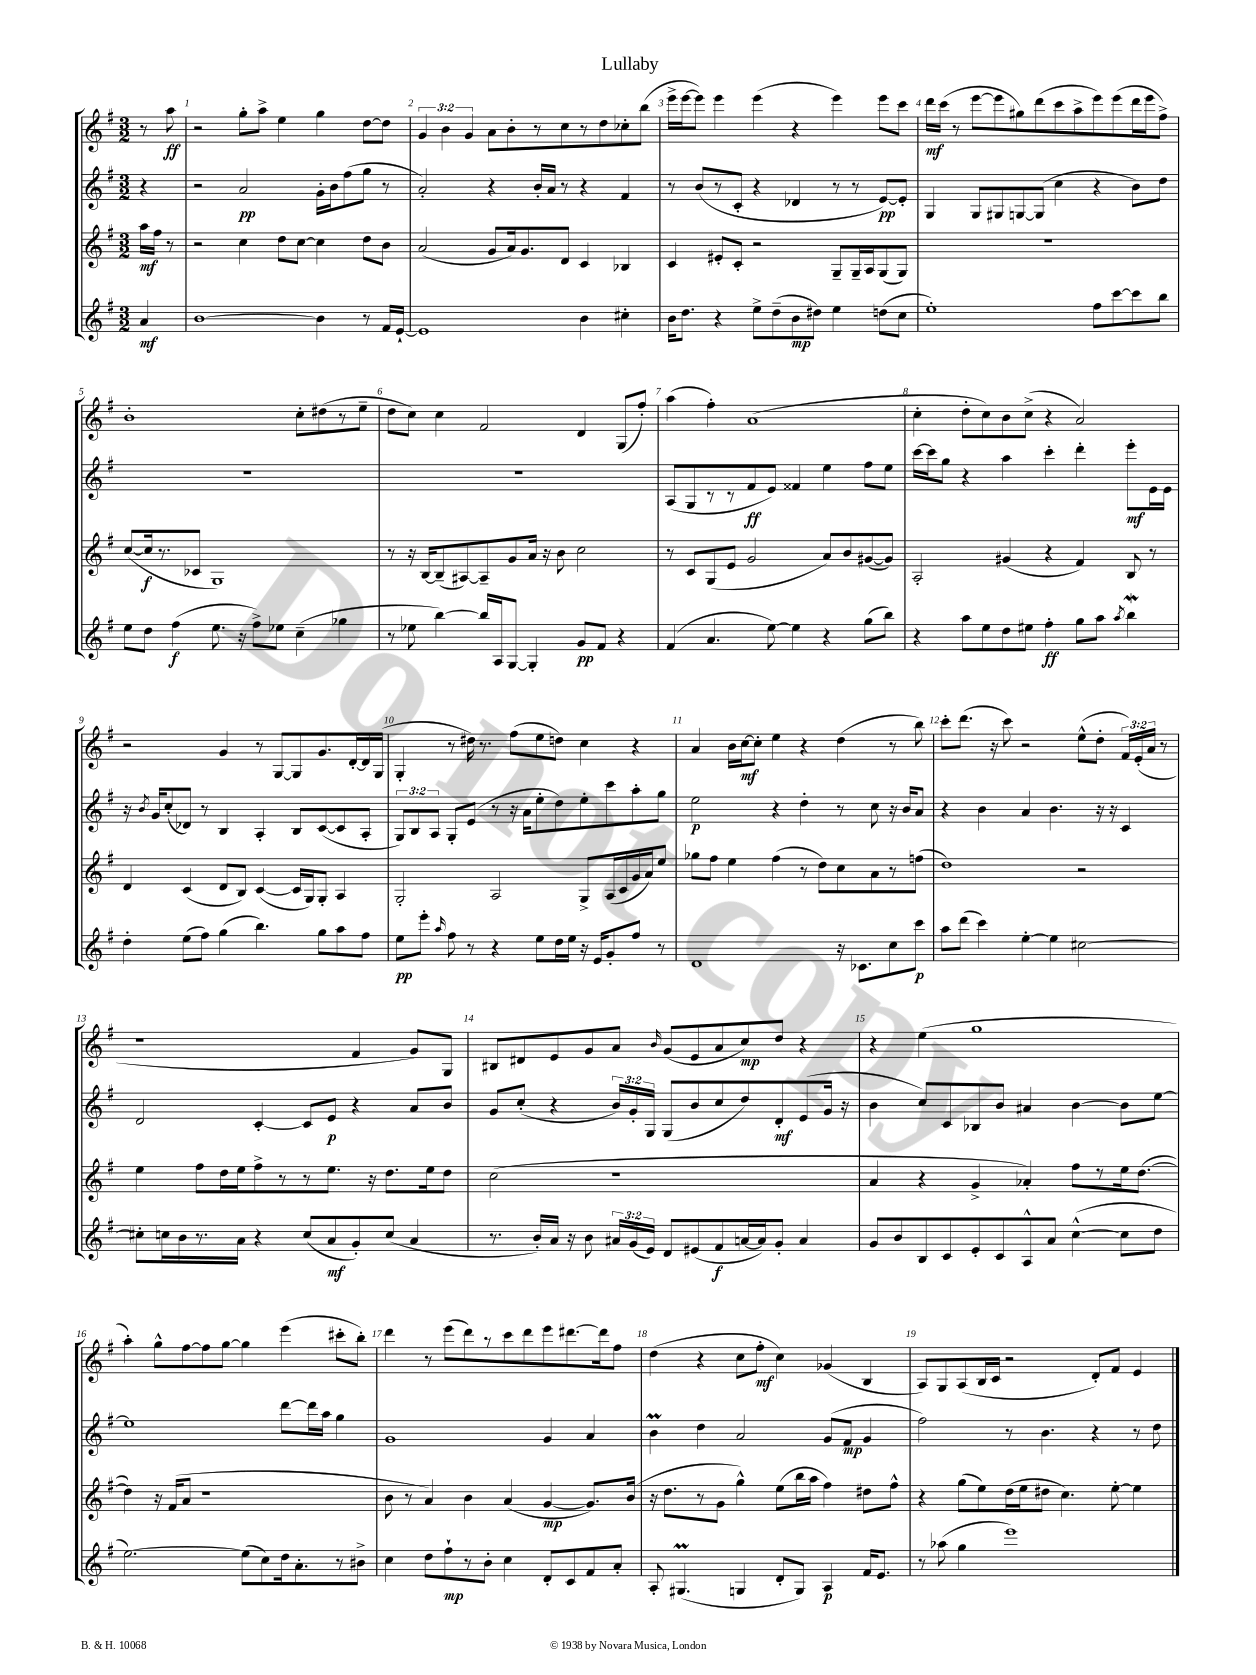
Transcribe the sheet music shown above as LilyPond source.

\header { title = "Lullaby" }
<<
\new StaffGroup <<
\new Staff = "s0" {
    \clef treble \key g \major \numericTimeSignature \time 3/2 \override Staff.TupletNumber.text = #tuplet-number::calc-fraction-text \partial 4
    \autoBeamOff r8 a''8\ff |
    r2 g''8[-. a''8]-> e''4 g''4 d''8[~ d''8] |
    \tuplet 3/2 { g'4 b'4 g'4 } a'8[ b'8-. r8 c''8 r8 d''8 ces''8-. b''8]( |
    e'''16[-> e'''16~ e'''8]) e'''4 e'''4( r4 e'''4) e'''8[ c'''8] |
    d'''16[\mf c'''16]( r8 e'''8[~ e'''8 gis''8) d'''8( c'''8 a''8-> e'''8) e'''8( d'''16 e'''16 fis''8]->) |
    b'1-. c''8[-. dis''8( r8 e''8]-- |
    d''8[ c''8]) c''4 fis'2 d'4 g8[( fis''8]-.) |
    a''4( fis''4-.) a'1( |
    c''4-. d''8[-. c''8) b'8 c''8]->( r4 a'2) |
    r2 g'4 r8 g8[~ g8 g'8. d'16~-. d'16 g16]( |
    g4-. r8 dis''16) r8. fis''8[( e''8 d''8]) c''4 r4 |
    a'4 b'16[ c''16~\mf c''8]-. e''4 r4 d''4( r8 b''8) |
    c'''8[-. d'''8.]( r16 c'''8) r2 e''8[-^( d''8]-. \tuplet 3/2 { fis'16[) e'16-.( a'16] } r8 |
    r1 fis'4 g'8[) g8] |
    bis8[ dis'8 e'8 g'8 a'8] \grace { b'16 } g'8[( e'8 a'8 c''8\mp) d''8] r4 |
    r4 e''4( g''1 |
    a''4-.) g''8[-^ fis''8~ fis''8 g''8]~ g''4 e'''4( cis'''8[-. b''8]-.) |
    d'''4 r8 e'''8[( d'''8) r8 c'''8 d'''8 e'''8 dis'''8.~ dis'''16 fis''8] |
    d''4( r4 c''8[ fis''8]-.\mf c''4) ges'4( b4 |
    a8[) g8 a8( b16 c'16] r2 d'8[-.) fis'8] e'4 \bar "|." |
}
\new Staff = "s1" {
    \clef treble \key g \major \numericTimeSignature \time 3/2 \override Staff.TupletNumber.text = #tuplet-number::calc-fraction-text \partial 4
    \autoBeamOff r4 |
    r2 a'2\pp g'16[-. b'16 fis''8( g''8] r8 |
    a'2-.) r4 b'16[-. a'16] r8 r4 fis'4 |
    r8 b'8[( r8 c'8]-. r4 des'4 r8 r8 e'8[~\pp) e'8]-. |
    g4 g8[ gis8 g8~ g8]( c''4 r4 b'8[) d''8] |
    R1. |
    R1. |
    a8[( g8 r8 r8 fis'8\ff e'8]) fisis'4 e''4 fis''8[ e''8] |
    c'''16[~ c'''16 g''8] r4 a''4 c'''4-. d'''4-. e'''8[-.\mf e'16 e'16] |
    r16 \acciaccatura { b'8 } g'16[ c''8-.( des'8]) r8 b4 a4-. b8[ c'8~( c'8 a8]-. |
    \tuplet 3/2 { g8[) b8 a8] } g8[-. e'8]( r8 r16 a'16[ e''8-. d''8) e''8-. c'''8 a''8-. g''8] |
    e''2\p r4 d''4-. r8 c''8 r16 b'16[ a'8] |
    r4 b'4 a'4 b'4. r16 r16 c'4 |
    d'2 c'4~-. c'8[ e'8]\p r4 a'8[ b'8] |
    g'8[ c''8]-.( r4 \tuplet 3/2 { b'16[) g'16-. g16] } g8[( b'8 c''8 d''8) d'8-.\mf e'8( g'16] r16 |
    b'4 c''8[) c'8 bes8 b'8] ais'4 b'4~ b'8[ e''8]~ |
    e''1 d'''8[~ d'''16 a''16] g''4 |
    g'1 g'4 a'4 |
    b'4\prall d''4 a'2 g'8[( fis'8]\mp g'4 |
    fis''2) r8 b'4. r4 r8 d''8 \bar "|." |
}
\new Staff = "s2" {
    \clef treble \key g \major \numericTimeSignature \time 3/2 \partial 4
    \autoBeamOff a''16[\mf fis''16] r8 |
    r2 c''4 d''8[ c''8]~ c''4 d''8[ b'8] |
    a'2( g'8[ a'16) g'8. d'8] c'4 bes4 |
    c'4 eis'8[-. c'8]-. r2 g8[-- g16-- a16 g8( g8]) |
    R1. |
    c''8[~( c''16\f r8. ces'8] g1) |
    r8 r16 b16[~ b8--( ais8~) ais8-- g'8 a'16] r16 b'8 c''2 |
    r8 c'8[ g8( e'8] g'2 a'8[) b'8 gis'8~( gis'8]) |
    a2-. gis'4( r4 fis'4) b8 r8 |
    d'4 c'4( d'8[ b8]) c'4~( c'16[ g16) g8]-. a4 |
    g2-. a2 g8[-> a16( c'16 g'16 a'16) e''8] |
    ges''8[ fis''8] e''4 fis''4( r8 d''8[) c''8 a'8 r8 f''8]( |
    d''1) r2 |
    e''4 fis''8[ d''16 e''16 fis''8-> r8 r8 e''8.] r16 d''8.[ e''16 d''8] |
    c''2( r1 |
    a'4 r4 g'4-> aes'4-.) fis''8[ r8 e''16 d''8.]~( |
    d''4) r16 fis'16[( a'8] r1 |
    b'8 r8 a'4) b'4 a'4( g'4~\mp g'8.[) b'16]( |
    r16 d''8.[ r8 g'8] g''4-^) e''8[( b''16 a''16] fis''4) dis''8[ fis''8]-^ |
    r4 g''8[( e''8) d''16( e''16 dis''8] c''4.) e''8~-. e''4 \bar "|." |
}
\new Staff = "s3" {
    \clef treble \key g \major \numericTimeSignature \time 3/2 \override Staff.TupletNumber.text = #tuplet-number::calc-fraction-text \partial 4
    \autoBeamOff a'4\mf |
    b'1~ b'4 r8 fis'16[ e'16]~-! |
    e'1 b'4 cis''4-. |
    b'16[ d''8.] r4 e''8[-> d''8--( b'8\mp dis''8]) e''4 d''8[( c''8] |
    e''1-.) fis''8[ c'''8~ c'''8 b''8] |
    e''8[ d''8] fis''4\f( e''8. r16 fis''8[->) ees''8] c''4--( ges''4 |
    r8 ees''8 b''4~) b''16[ a16 g8]~ g4-. g'8[\pp fis'8] r4 |
    fis'4( a'4. e''8~) e''4 r4 g''8[( b''8]) |
    r4 a''8[ e''8 d''8 eis''8] fis''4-.\ff g''8[ a''8] \acciaccatura { a''8 } b''4\mordent |
    d''4-. e''8[( fis''8]) g''4( b''4.) g''8[ a''8 fis''8] |
    e''8[\pp e'''8]-. \grace { a''16 } fis''8 r8 r4 e''8[ d''16 e''16] r16 e'16[ g'8-. fis''8] r8 |
    d'1 r16 ces'8.[ c''8 c'''8]\p |
    a''8[ d'''8]( c'''4) e''4~-. e''4 cis''2~ |
    cis''8[-. c''16 b'16 r8. a'16] r4 c''8[( a'8\mf g'8-.) c''8]( a'4 |
    r8. b'16[-.) a'16] r16 b'8 \tuplet 3/2 { ais'16[ g'16( e'16]) } d'8[ eis'8( fis'8\f a'16~ a'16) g'8]-. a'4 |
    g'8[ b'8 b8 c'8 e'8-. c'8 a8-^ a'8] c''4~-^( c''8[ d''8] |
    e''2.~) e''8[( c''8) d''16 a'8.-. r8 bis'8]-> |
    c''4 d''8[ fis''8-!\mp r8 b'8]-. c''4 d'8[-. c'8 fis'8 a'8]-. |
    a8-. gis4.\prall( g4 d'8[-. g8]) a4\p fis'16[ e'8.] |
    r8 aes''8( g''4 e'''1) \bar "|." |
}
>>
>>
\layout { \context { \Score \override BarNumber.break-visibility = ##(#f #t #t) barNumberVisibility = #all-bar-numbers-visible } }
